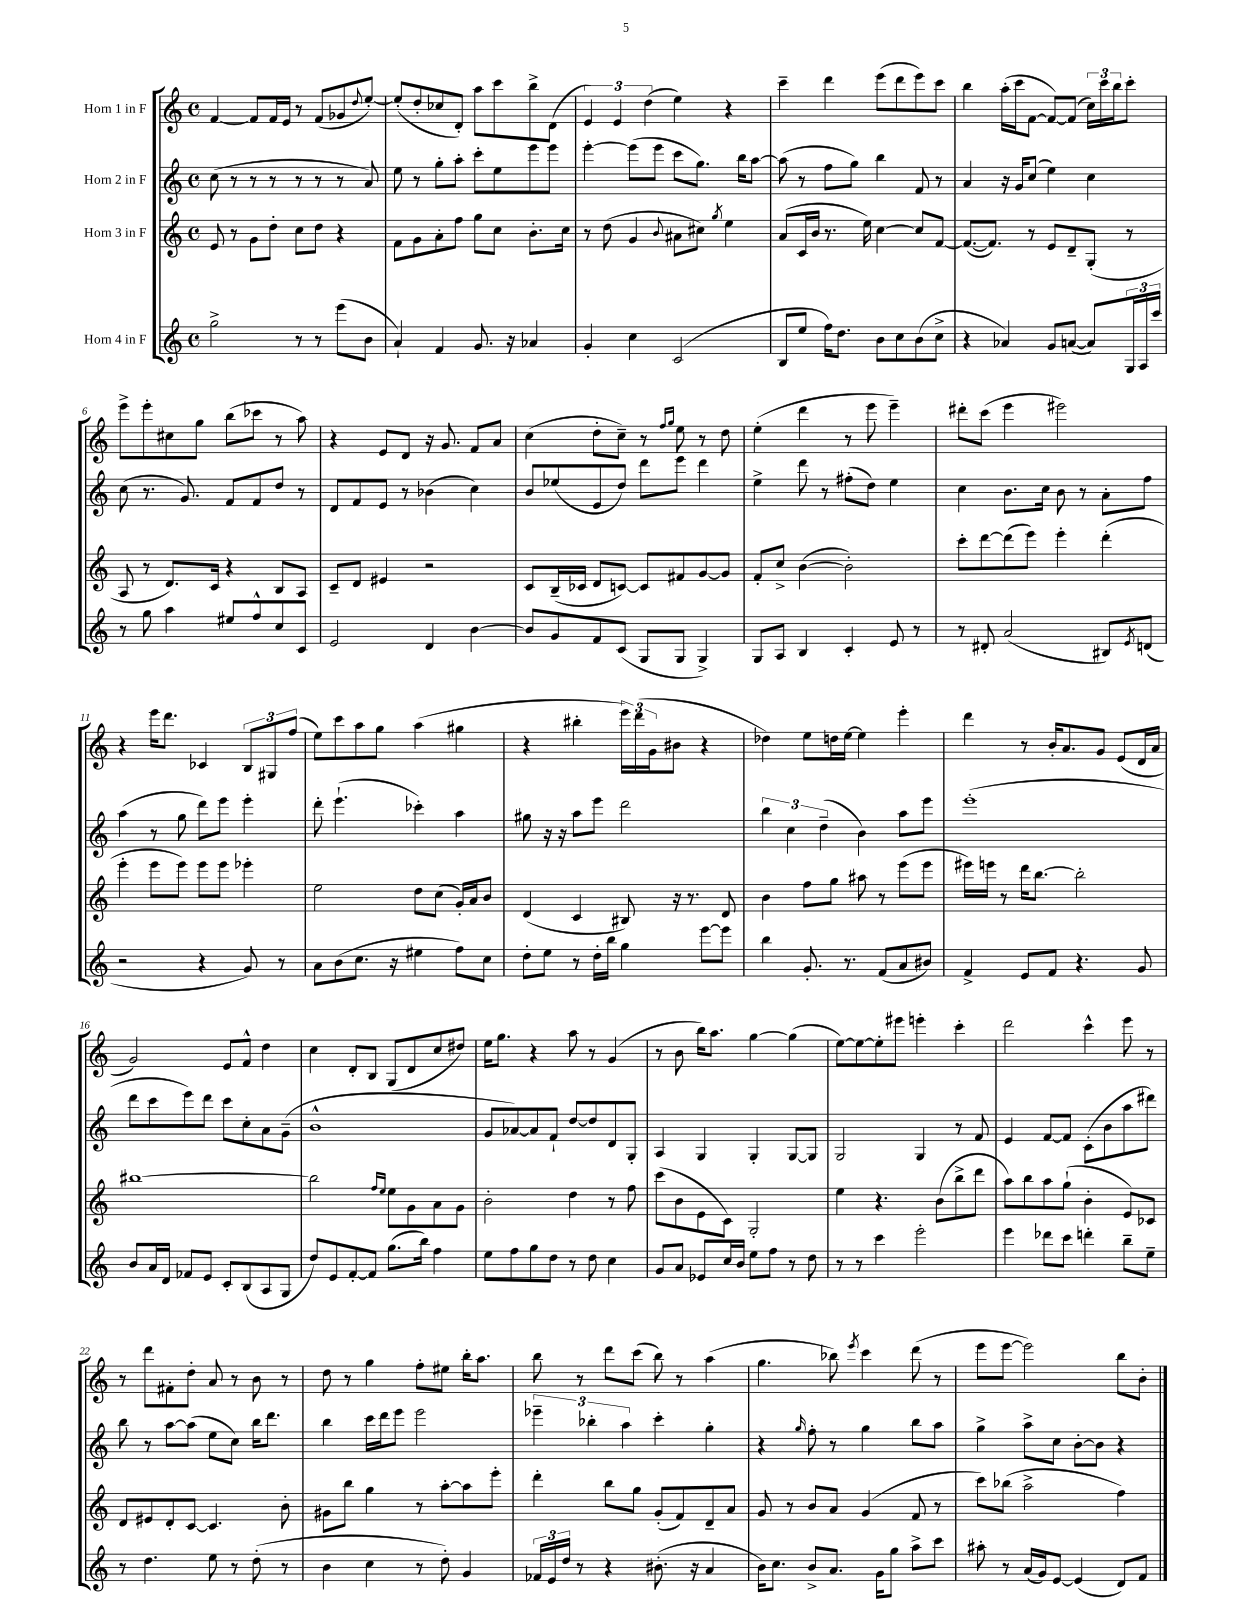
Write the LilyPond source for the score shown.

<<
\new StaffGroup <<
\new Staff = "s0" \with { instrumentName = "Horn 1 in F" } {
    \clef treble \key c \major \defaultTimeSignature \time 4/4
    f'4~ f'8 f'16 e'16 r8 f'8( ges'8 \appoggiatura { d''8 } e''8~-.) |
    e''8-.( d''8-. ces''8 d'8-.) a''8 c'''8 b''8-> d'8( |
    \tuplet 3/2 { e'4) e'4 d''4( } e''4) r4 |
    c'''4-- d'''4 e'''8( d'''8 e'''8) c'''8 |
    b''4 a''16-.( c'''16 f'8~ f'8~) f'8( \tuplet 3/2 { c''16) c'''16 b''16 } c'''8-. |
    e'''8-> e'''8-. cis''8 g''8 b''8( ces'''8 r8 a''8) |
    r4 e'8 d'8 r16 g'8. f'8 a'8 |
    c''4( d''8-. c''8--) r8 \grace { f''16 g''16 } e''8 r8 d''8 |
    e''4-.( d'''4 r8 e'''8 e'''4--) |
    dis'''8-. c'''8( e'''4 eis'''2) |
    r4 e'''16 d'''8. ces'4 \tuplet 3/2 { b8 gis8 f''8( } |
    e''8) c'''8 a''8 g''8 a''4( gis''4 |
    r4 bis''4-. \tuplet 3/2 { e'''16) d'''16( g'16 } bis'8 r4 |
    des''4) e''8 d''16 e''16~ e''4 e'''4-. |
    d'''4 r8 b'16-. a'8. g'8 e'8( d'16 a'16 |
    g'2) e'8 f'8-^ d''4 |
    c''4 d'8-. b8 g8( d'8 c''8 dis''8) |
    e''16 g''8. r4 a''8 r8 g'4( |
    r8 b'8 b''16) a''8. g''4~ g''4( |
    e''8~) e''8~ e''8-. eis'''8 e'''4-. c'''4-. |
    d'''2 c'''4-^ e'''8 r8 |
    r8 d'''8 fis'8-. d''8-. a'8 r8 b'8 r8 |
    d''8 r8 g''4 f''8-. eis''8 b''16-. a''8. |
    b''8 r8 d'''8 c'''8( b''8) r8 a''4( |
    g''4. bes''8) \acciaccatura { e'''8 } c'''4 d'''8( r8 |
    e'''8 e'''8~ e'''2) b''8 b'8-. \bar "|." |
}
\new Staff = "s1" \with { instrumentName = "Horn 2 in F" } {
    \clef treble \key c \major \defaultTimeSignature \time 4/4
    c''8( r8 r8 r8 r8 r8 r8 a'8) |
    e''8 r8 g''8-. a''8-. c'''8-. e''8 e'''8 e'''8 |
    e'''4~-. e'''8( e'''8 c'''8 g''8.) b''16 a''8~ |
    a''8( r8 f''8 g''8) b''4 f'8 r8 |
    a'4 r16 g'16 c''8( e''4) c''4 |
    c''8( r8. g'8.) f'8 f'8 d''8 r8 |
    d'8 f'8 e'8 r8 bes'4( c''4) |
    b'8 ees''8( e'8 d''8) d'''8 e'''8 d'''4 |
    e''4-> d'''8 r8 fis''8-.( d''8) e''4 |
    c''4 b'8. c''16 b'8 r8 a'8-. f''8 |
    a''4( r8 g''8 d'''8) e'''8 e'''4-. |
    d'''8-. e'''4.-!( ces'''4-.) a''4 |
    gis''8 r16 r16 a''8 e'''8 d'''2 |
    \tuplet 3/2 { b''4 c''4 d''4--( } b'4) a''8 e'''8 |
    e'''1-.( |
    d'''8 c'''8 e'''8) d'''8 c'''8 c''8-. a'8 g'8--( |
    b'1-^ |
    g'8 aes'8~) aes'8 f'8-! d''8~ d''8 d'8 g8-. |
    a4 g4 g4-. g8~ g8 |
    g2 g4 r8 f'8 |
    e'4 f'8~ f'8 c'8-.( b'8 a''8 dis'''8) |
    b''8 r8 a''8~ a''8( e''8 c''8) b''16 d'''8. |
    b''4 c'''16 d'''16 e'''8 e'''2 |
    \tuplet 3/2 { ees'''4-- bes''4-. a''4 } c'''4-. g''4-. |
    r4 \grace { g''16 } f''8-. r8 g''4 b''8 a''8 |
    g''4-> a''8-> c''8 b'8~-. b'8 r4 \bar "|." |
}
\new Staff = "s2" \with { instrumentName = "Horn 3 in F" } {
    \clef treble \key c \major \defaultTimeSignature \time 4/4
    e'8 r8 g'8 d''8-. c''8 d''8 r4 |
    f'8 g'8 a'8-. f''8 g''8 c''8 b'8.-. c''16 |
    r8 d''8( g'4 \appoggiatura { b'8 } ais'8 cis''8) \acciaccatura { g''8 } e''4 |
    a'8( c'16 b'16 r8. e''16) c''4~ c''8 f'8~ |
    f'8.~( f'8.) r8 e'8 d'8-- g8-.( r8 |
    a8 r8 d'8.) c'16 r4 b8 a8 |
    c'8-- d'8 eis'4 r2 |
    c'8 b16--( ces'16 d'8 c'8~) c'8 fis'8 g'8~ g'8 |
    f'8-. c''8-> b'4~( b'2-.) |
    c'''8-. d'''8~ d'''8( e'''8) e'''4-. d'''4-.( |
    e'''4-. e'''8 e'''8) e'''8 e'''8 ees'''4-. |
    e''2 d''8 c''8( g'16-.) a'16 b'8 |
    d'4( c'4 bis8) r16 r8. d'8 |
    b'4 f''8 g''8 ais''8 r8 e'''8( e'''8 |
    eis'''16) e'''16 r8 d'''16 b''8.~ b''2-. |
    bis''1~ |
    bis''2 \grace { f''16 e''16 } e''8 g'8 a'8 g'8 |
    b'2-. d''4 r8 f''8 |
    c'''8( b'8 e'8 c'8) g2-. |
    e''4 r4. b'8( b''8-> d'''8 |
    a''8) b''8 a''8 g''8-!( b'4-. e'8) ces'8 |
    d'8 eis'8 d'8-. c'8~ c'4. b'8-. |
    gis'8 b''8 g''4 r8 a''8~-. a''8 e'''8-. |
    d'''4-. b''8 g''8 g'8-.( f'8) d'8-- a'8 |
    g'8 r8 b'8 a'8 g'4( f'8 r8 |
    c'''8) bes''8( a''2-> f''4) \bar "|." |
}
\new Staff = "s3" \with { instrumentName = "Horn 4 in F" } {
    \clef treble \key c \major \defaultTimeSignature \time 4/4
    g''2-> r8 r8 e'''8( b'8 |
    a'4-!) f'4 g'8. r16 aes'4 |
    g'4-. c''4 c'2( |
    b8 e''8 f''16) d''8. b'8 c''8 b'8( c''8-> |
    r4 aes'4) g'8 a'8~( a'8) \tuplet 3/2 { g16 a16 c'''16 } |
    r8 g''8 a''4 eis''8 f''8-^ c''8 c'8 |
    e'2 d'4 b'4~ |
    b'8 g'8 f'8 c'8( g8 g8 g4->) |
    g8 a8 b4 c'4-. e'8 r8 |
    r8 dis'8-. a'2( bis8) \acciaccatura { e'8 } d'8( |
    r2 r4 g'8) r8 |
    a'8 b'8( c''8. r16 eis''4 f''8) c''8 |
    d''8-. e''8 r8 d''16-. b''16 g''4 e'''8~ e'''8 |
    b''4 g'8.-. r8. f'8( a'8 bis'8) |
    f'4-> e'8 f'8 r4. g'8 |
    b'8 a'16 d'16 fes'8 e'8 c'8-. b8( a8 g8 |
    d''8) e'8 f'8~-. f'8 g''8.( b''16) f''4 |
    e''8 f''8 g''8 d''8 r8 d''8 c''4 |
    g'8 a'8 ees'8 c''16 b'16 e''8 f''8 r8 d''8 |
    r8 r8 c'''4 e'''2-. |
    e'''4 des'''8 c'''8 d'''4-. b''8-- e''8-- |
    r8 d''4. e''8 r8 d''8-.( r8 |
    b'4 c''4 r8 d''8-.) g'4 |
    \tuplet 3/2 { fes'16 e'16 d''16 } r8 r4 bis'8.-.( r16 a'4 |
    b'16) c''8. b'8-> a'8. g'16 g''8 a''8-> c'''8 |
    ais''8-. r8 a'16( g'16) e'8~ e'4( d'8) f'8 \bar "|." |
}
>>
>>
